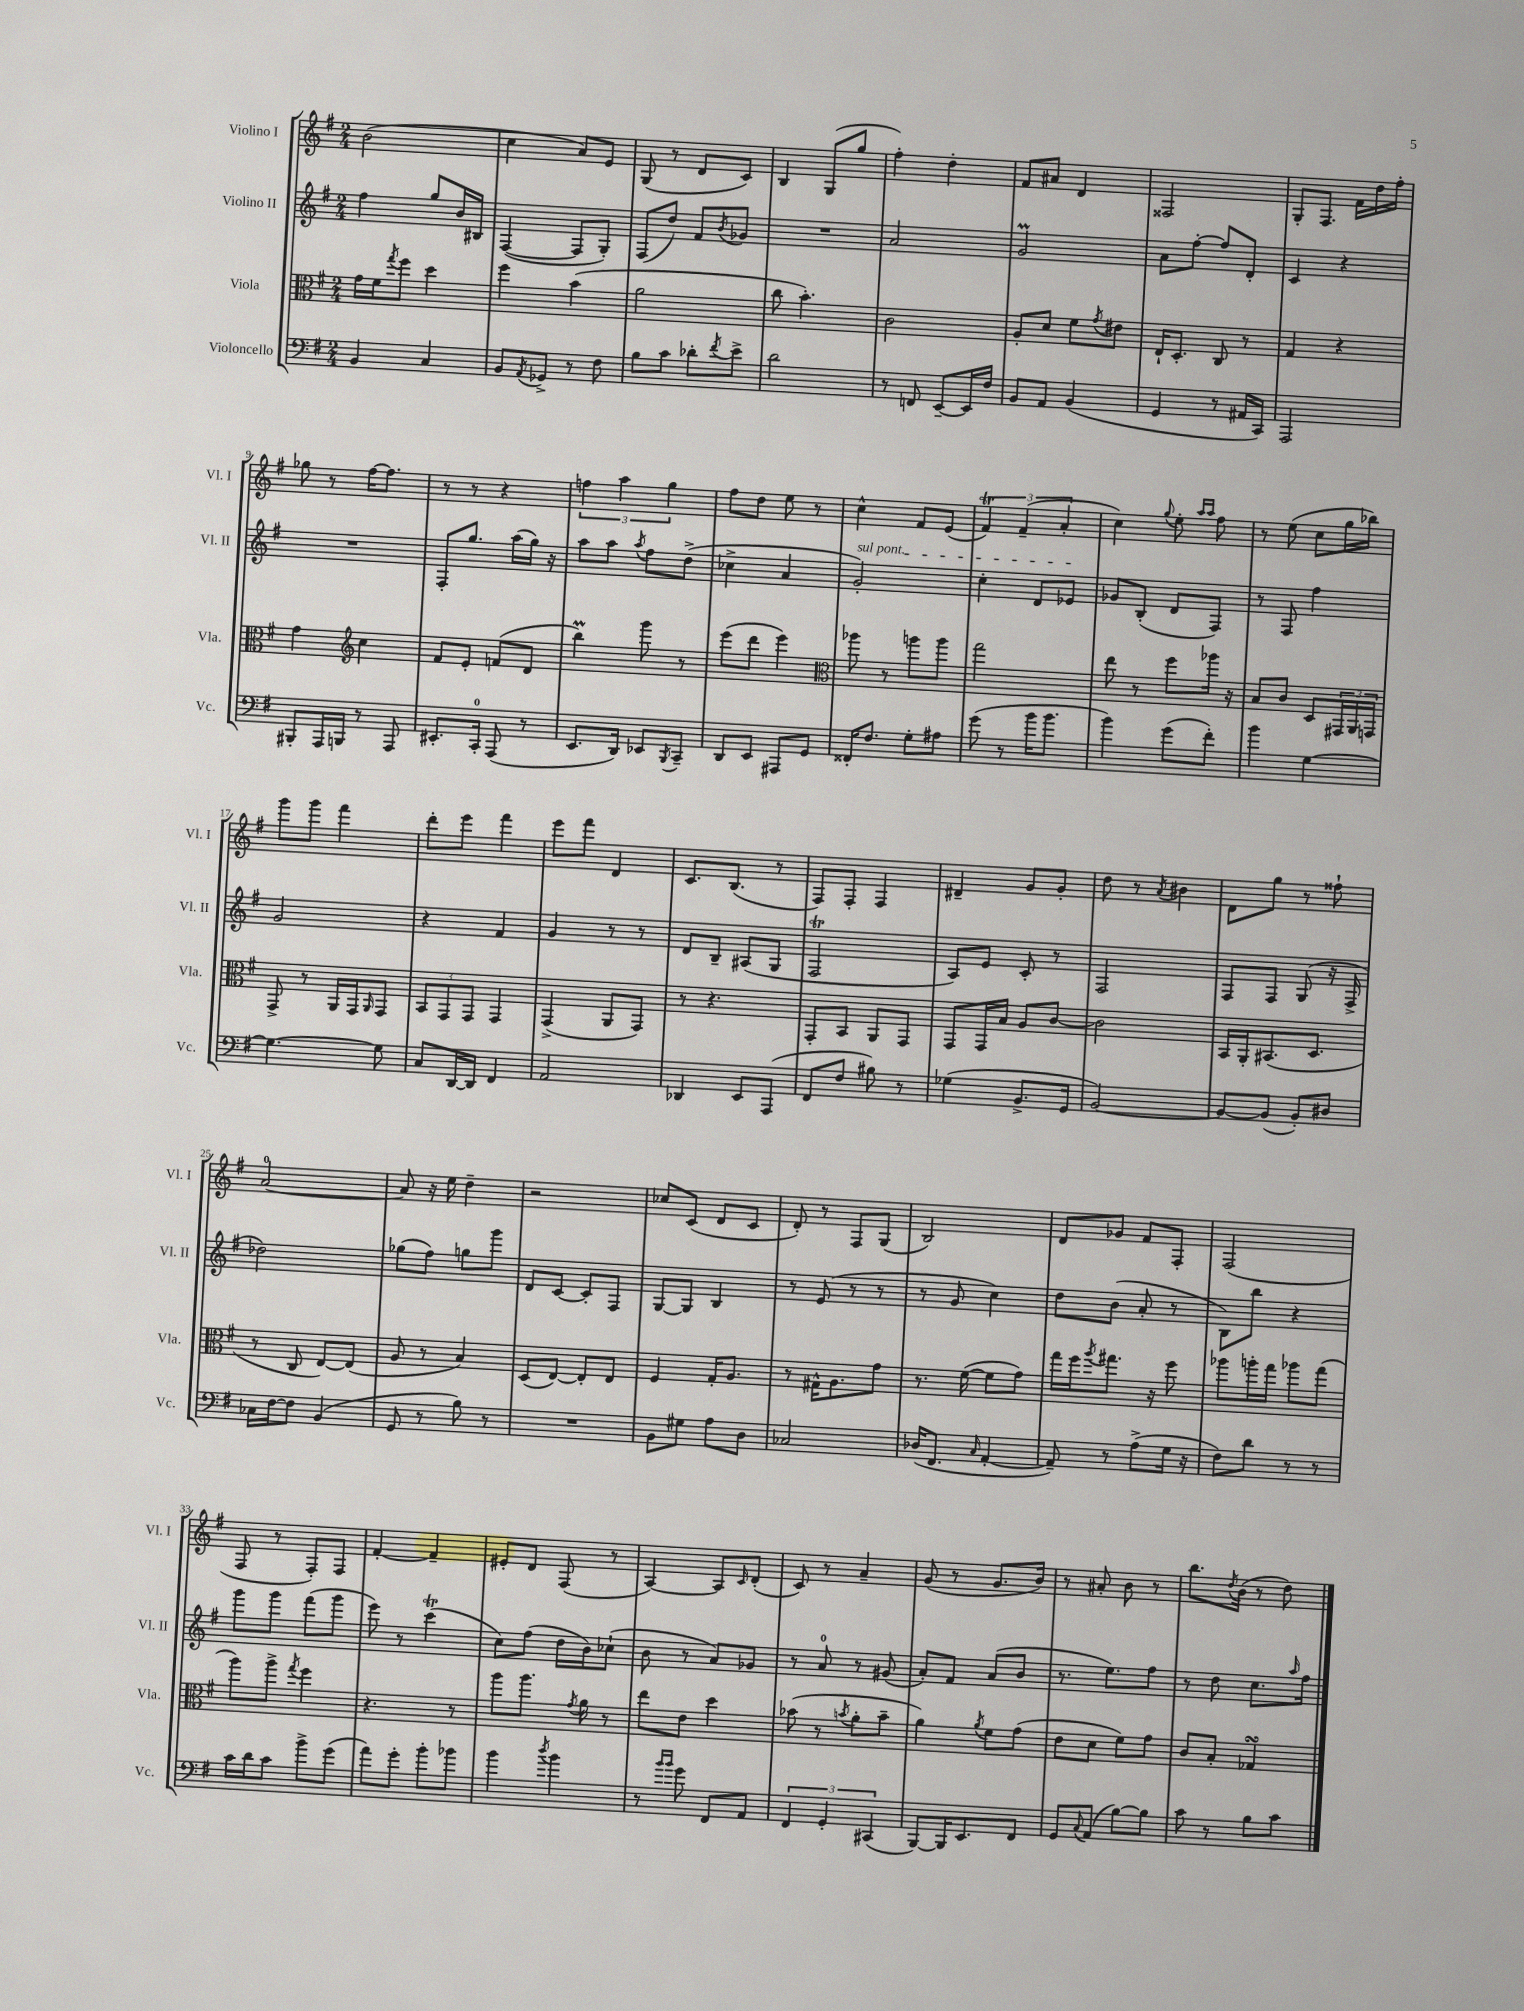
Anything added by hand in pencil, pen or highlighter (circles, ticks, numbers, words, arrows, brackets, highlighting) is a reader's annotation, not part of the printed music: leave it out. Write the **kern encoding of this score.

**kern	**kern	**kern	**kern
*part4	*part3	*part2	*part1
*staff4	*staff3	*staff2	*staff1
*I"Violoncello	*I"Viola	*I"Violino II	*I"Violino I
*I'Vc.	*I'Vla.	*I'Vl. II	*I'Vl. I
*clefF4	*clefC3	*clefG2	*clefG2
*k[f#]	*k[f#]	*k[f#]	*k[f#]
*M2/4	*M2/4	*M2/4	*M2/4
=1	=1	=1	=1
4BB/	16g\LL	4ff#\	(2b\
.	16f#\J	.	.
.	8qgg/	.	.
.	8ff#\J	.	.
4C/	4dd\	8gg/L	.
.	.	16b/L	.
.	.	16B#X/JJ	.
=2	=2	=2	=2
8BB/L	4ff#\	([4F#/	4cc\
8qAA/	.	.	.
8GG-X^/J	.	.	.
8r	(4b\	8F#/L]	8a/L)
8F#\	.	8G'/J)	8e/J
=3	=3	=3	=3
8B\L	2a\	(8F#/L	(8G/
8c\J	.	8dd/J)	8r
8d-X'\L	.	8f#/L	8d/L
8qf#/	.	8qb/	.
8e^\J	.	8g-X/J	8c/J)
=4	=4	=4	=4
2d\	8cc\	2r	4B/
.	4.b'\)	.	.
.	.	.	(8G/L
.	.	.	8gg/J
=5	=5	=5	=5
8r	2c\	2a/	4ff#'\)
8FFn/	.	.	.
[8EE~/L	.	.	4dd'\
16EE/L]	.	.	.
16F#/JJ	.	.	.
=6	=6	=6	=6
8BB/L	8A'/L	2gM/	8f#/L
8AA/J	8d/J	.	8a#X/J
(4BB/	8f#\L	.	4d/
.	8qg/	.	.
.	8e#X\J	.	.
=7	=7	=7	=7
4GG/	16E`/KL	8a\L	2F##X/
.	8.D'/J	.	.
.	.	[8ff#'\J	.
8r	8C/	8ff#/L]	.
16AA#X/LL	8r	8d'/J	.
16CC/JJ)	.	.	.
=8	=8	=8	=8
2AAA/	4G/	4c/	8G'/L
.	.	.	8.F#/J
.	4r	4r	.
.	.	.	16f#\LL
.	.	.	16dd\
.	.	.	16ff#'\JJ
!!LO:LB:g=z
=9	=9	=9	=9
8BBB#X'/L	4g\	2r	8gg-X\
16AAA/L	.	.	8r
16BBBn/JJ	.	.	.
*	*clefG2	*	*
8r	4cc\	.	[16ff#\KL
.	.	.	8.ff#\J]
8AAA/	.	.	.
=10	=10	=10	=10
8.EE#X'/L	8f#/L	8F#'/L	8r
.	8e'/J	8.gg/J	8r
16CC'/Jk	.	.	.
(8AAA/	(8fn/L	.	4r
.	.	(16aa\LL	.
8r	8d/J	16gg\JJ)	.
.	.	16r	.
=11	=11	=11	=11
8.EE/L	4bbm\)	8aa\L	6ffn\
.	.	8aa\J	.
.	.	.	6aa\
16DD/Jk)	.	.	.
.	.	8qaa/	.
8EE-X/L	8ggg\	8ff#\L	.
.	.	.	6gg\
8qBBB/	.	.	.
8CC~/J	8r	(8dd^\J	.
=12	=12	=12	=12
8DD/L	(8eee\L	4cc-X^\	8ff#\L
8EE/J	8ddd\J	.	8dd\J
8AAA#X/L	4eee\)	4a/	8ee\
8GG/J	.	.	8r
=13	=13	=13	=13
*	*clefC3	*	*
!	!	!LO:TX:a:i:t=sul pont.	!
16FF##X'/KL	8aa-X\	2g'/)	4cc^^\
8.F#/J	.	.	.
.	8r	.	.
8G'\L	8aan\L	.	8f#/L
8A#X\J	8aa\J	.	(8e/J
=14	=14	=14	=14
(8g\	2gg\	4cc'\	6f#t/)
8r	.	.	.
.	.	.	(6f#~/
16b\KL	.	8d/L	.
8.b\J	.	.	.
.	.	.	6a'/
.	.	8e-X/J	.
=15	=15	=15	=15
4b\)	8ee\	8g-X/L	4cc\)
.	8r	(8B'/J	.
.	.	.	8qqgg/
(8g\L	8ff#\L	8d/L	8ee'\
.	.	.	16qqaa/LL
.	.	.	16qqaa/JJ
8f#'\J)	16aa-X\Jk	8F#/J)	8ff#\
.	16r	.	.
=16	=16	=16	=16
4b\	8B/L	8r	8r
.	8c/J	8F#/	(8ee\
[4G\	8D/L	4ff#\	8cc\L
.	24GG#X/L	.	16gg\L
.	24AA/	.	.
.	.	.	16bb-X\JJ)
.	24GGn/JJ	.	.
!!LO:LB:g=z
=17	=17	=17	=17
4.G\_	8GG^/	2g/	8ggg\L
.	8r	.	8ggg\J
.	16AA/LL	.	4fff#\
.	16GG/J	.	.
.	16qqAA/	.	.
8G\]	8GG/J	.	.
=18	=18	=18	=18
8C/L	12BB/L	4r	8ddd'\L
.	12GG/	.	.
[16DD/L	.	.	8eee\J
.	12GG/J	.	.
16DD/JJ]	.	.	.
4FF#/	4GG/	4f#/	4fff#\
=19	=19	=19	=19
2AA/	(4GG^/	4g/	8eee\L
.	.	.	8fff#\J
.	8AA/L	8r	4d/
.	8GG/J)	8r	.
=20	=20	=20	=20
4DD-X/	8r	8d/L	8.c/L
.	4.r	8B~/J	.
.	.	.	(8.B/J
8EE/L	.	(8A#X/L	.
(8AAA/J	.	8G/J	8r
=21	=21	=21	=21
8FF#/L	8GG'/L	2F#t/	8F#/L)
8F#/J	8BB/J	.	8F#'/J
8B#X\)	8AA/L	.	4F#/
8r	8GG/J	.	.
=22	=22	=22	=22
(4G-X\	8GG/L	8A/L)	4d#X~/
.	16GG/L	8e/J	.
.	16B/JJ	.	.
8.BB^/L	8A/L	8c'/	8g/L
.	[8c/J	8r	8g'/J
16GG/Jk	.	.	.
=23	=23	=23	=23
[2BB/)	2c\]	2F#/	8dd\
.	.	.	8r
.	.	.	8qa/
.	.	.	4b#X\
=24	=24	=24	=24
8BB/L_	16BB/LL	8F#/L	8d\L
.	16AA'/J	.	.
(8BB/J]	(8.BB#X/	8F#/J	8gg\J
8BB'/L)	.	(8G/	8r
.	8.D/J	.	.
8D#X/J	.	16r	8ff##X`\
.	.	16F#^/	.
!!LO:LB:g=z
=25	=25	=25	=25
16C-X\LL	8r	2dd-X\)	[2a/
[16F#\J	.	.	.
8F#\J]	8C/	.	.
(4BB/	[8E/L)	.	.
.	(8E/J]	.	.
=26	=26	=26	=26
8GG/	8A/	(8gg-X\L	8a/]
8r	8r	8ff#\J)	16r
.	.	.	16ee\
8B\)	4B/)	8ggn\L	4dd~\
8r	.	8ggg\J	.
=27	=27	=27	=27
2r	(8D/L	8d/L	2r
.	[8E/J)	[8c/J	.
.	8E'/L]	8c'/L]	.
.	8E/J	8F#/J	.
=28	=28	=28	=28
8BB\L	4F#/	[8G/L	8cc-X/L
8G#X\J	.	8G/J]	(8c/J
8A\L	16G'/KL	4B/	8d/L
.	8.A/J	.	.
8D\J	.	.	8c/J
=29	=29	=29	=29
2C-X/	8r	8r	8d'/)
.	16G#X^^\KL	(8e/	8r
.	8.A\	.	.
.	.	8r	8F#/L
.	8g\J	8r	(8G/J
=30	=30	=30	=30
(16D-X/KL	8.r	8r	2B/)
8.FF#/J	.	.	.
.	.	8g/	.
.	([16f#\	.	.
16qqC/	.	.	.
[4AA'/	8f#\L]	4cc\)	.
.	8g\J)	.	.
=31	=31	=31	=31
8AA~/])	16gg\LL	8dd\L	8d/L
.	16ff#\J	.	.
.	8qaa/	.	.
8r	8.gg#X\J	(8b\J	8g-X/J
(8A^\L	.	8a'/	8f#/L
.	16r	.	.
16G\Jk	8ff#\	8r	8F#'/J
16r	.	.	.
=32	=32	=32	=32
8F#\L)	8aa-X\L	8B\L)	(2F#/
8d\J	16aan'\L	8bb\J	.
.	16gg\JJ	.	.
8r	8aa-X\L	4r	.
8r	(8gg\J	.	.
!!LO:LB:g=z
=33	=33	=33	=33
16c\LL	8aa\L)	8ggg\L	8F#/
16d\J	.	.	.
8c\J	8aa^\J	8ggg\J	8r
.	8qgg/	.	.
8b^\L	4ff#\	(8fff#\L	8F#'/L)
(8g\J	.	8ggg\J	8F#/J
=34	=34	=34	=34
8a\L)	4.r	8eee\)	[4f#'/
8g'\J	.	8r	.
8b'\L	.	(4cccT\	4f#~/]
8b-X\J	8r	.	.
=35	=35	=35	=35
4b\	8aa\L	8cc\L)	8e#X'/L
.	8.aa\J	(8ff#\J	8d/J
8qdd/	.	.	.
4b\	.	16dd\LL	(8F#/
.	8qg/	.	.
.	16a\	16b\J)	.
.	8r	(8cc-X`\J	8r
=36	=36	=36	=36
8r	8ee\L	8b\	[4A/)
16qqb/LL	.	.	.
16qqb/JJ	.	.	.
8g\	8e\J	8r	.
8FF#/L	4dd\	8a/L)	8A/L]
.	.	.	16qqc/
8AA/J	.	8g-X/J	(8d'/J
=37	=37	=37	=37
6FF#/	(8b-X\	8r	8c/)
.	8r	8a/	8r
6GG'/	.	.	.
.	8qbn/	.	.
.	8a'\L	8r	4a~/
(6CC#X/	.	.	.
.	8b~\J	(8g#X/	.
=38	=38	=38	=38
[8BBB/L)	4a\)	8a'/L)	(8g/
16BBB/K]	.	8f#/J	8r
8.EE/	.	.	.
.	8qa/	.	.
.	8f#\L	(8a/L	8.g/L
8FF#/J	(8g\J	8b/J	.
.	.	.	16b/Jk)
=39	=39	=39	=39
8GG/L	8e\L	8.r	8r
8qqC/	.	.	.
(8AA/J	8d\J	.	8a#X'/
.	.	8.ee\L)	.
[8B\L)	8f#\L)	.	8b\
8B\J]	8g\J	8ff#\J	8r
=40	=40	=40	=40
8c\	8c/L	8r	8.bb\L
8r	8B'/J	8dd\	.
.	.	.	8qdd/
.	.	.	(16b\Jk
8B\L	4G-XsSSs/	8.cc\L	8r
8c\J	.	.	8dd\)
.	.	16qqaa/	.
.	.	16ff#\Jk	.
==	==	==	==
*-	*-	*-	*-
